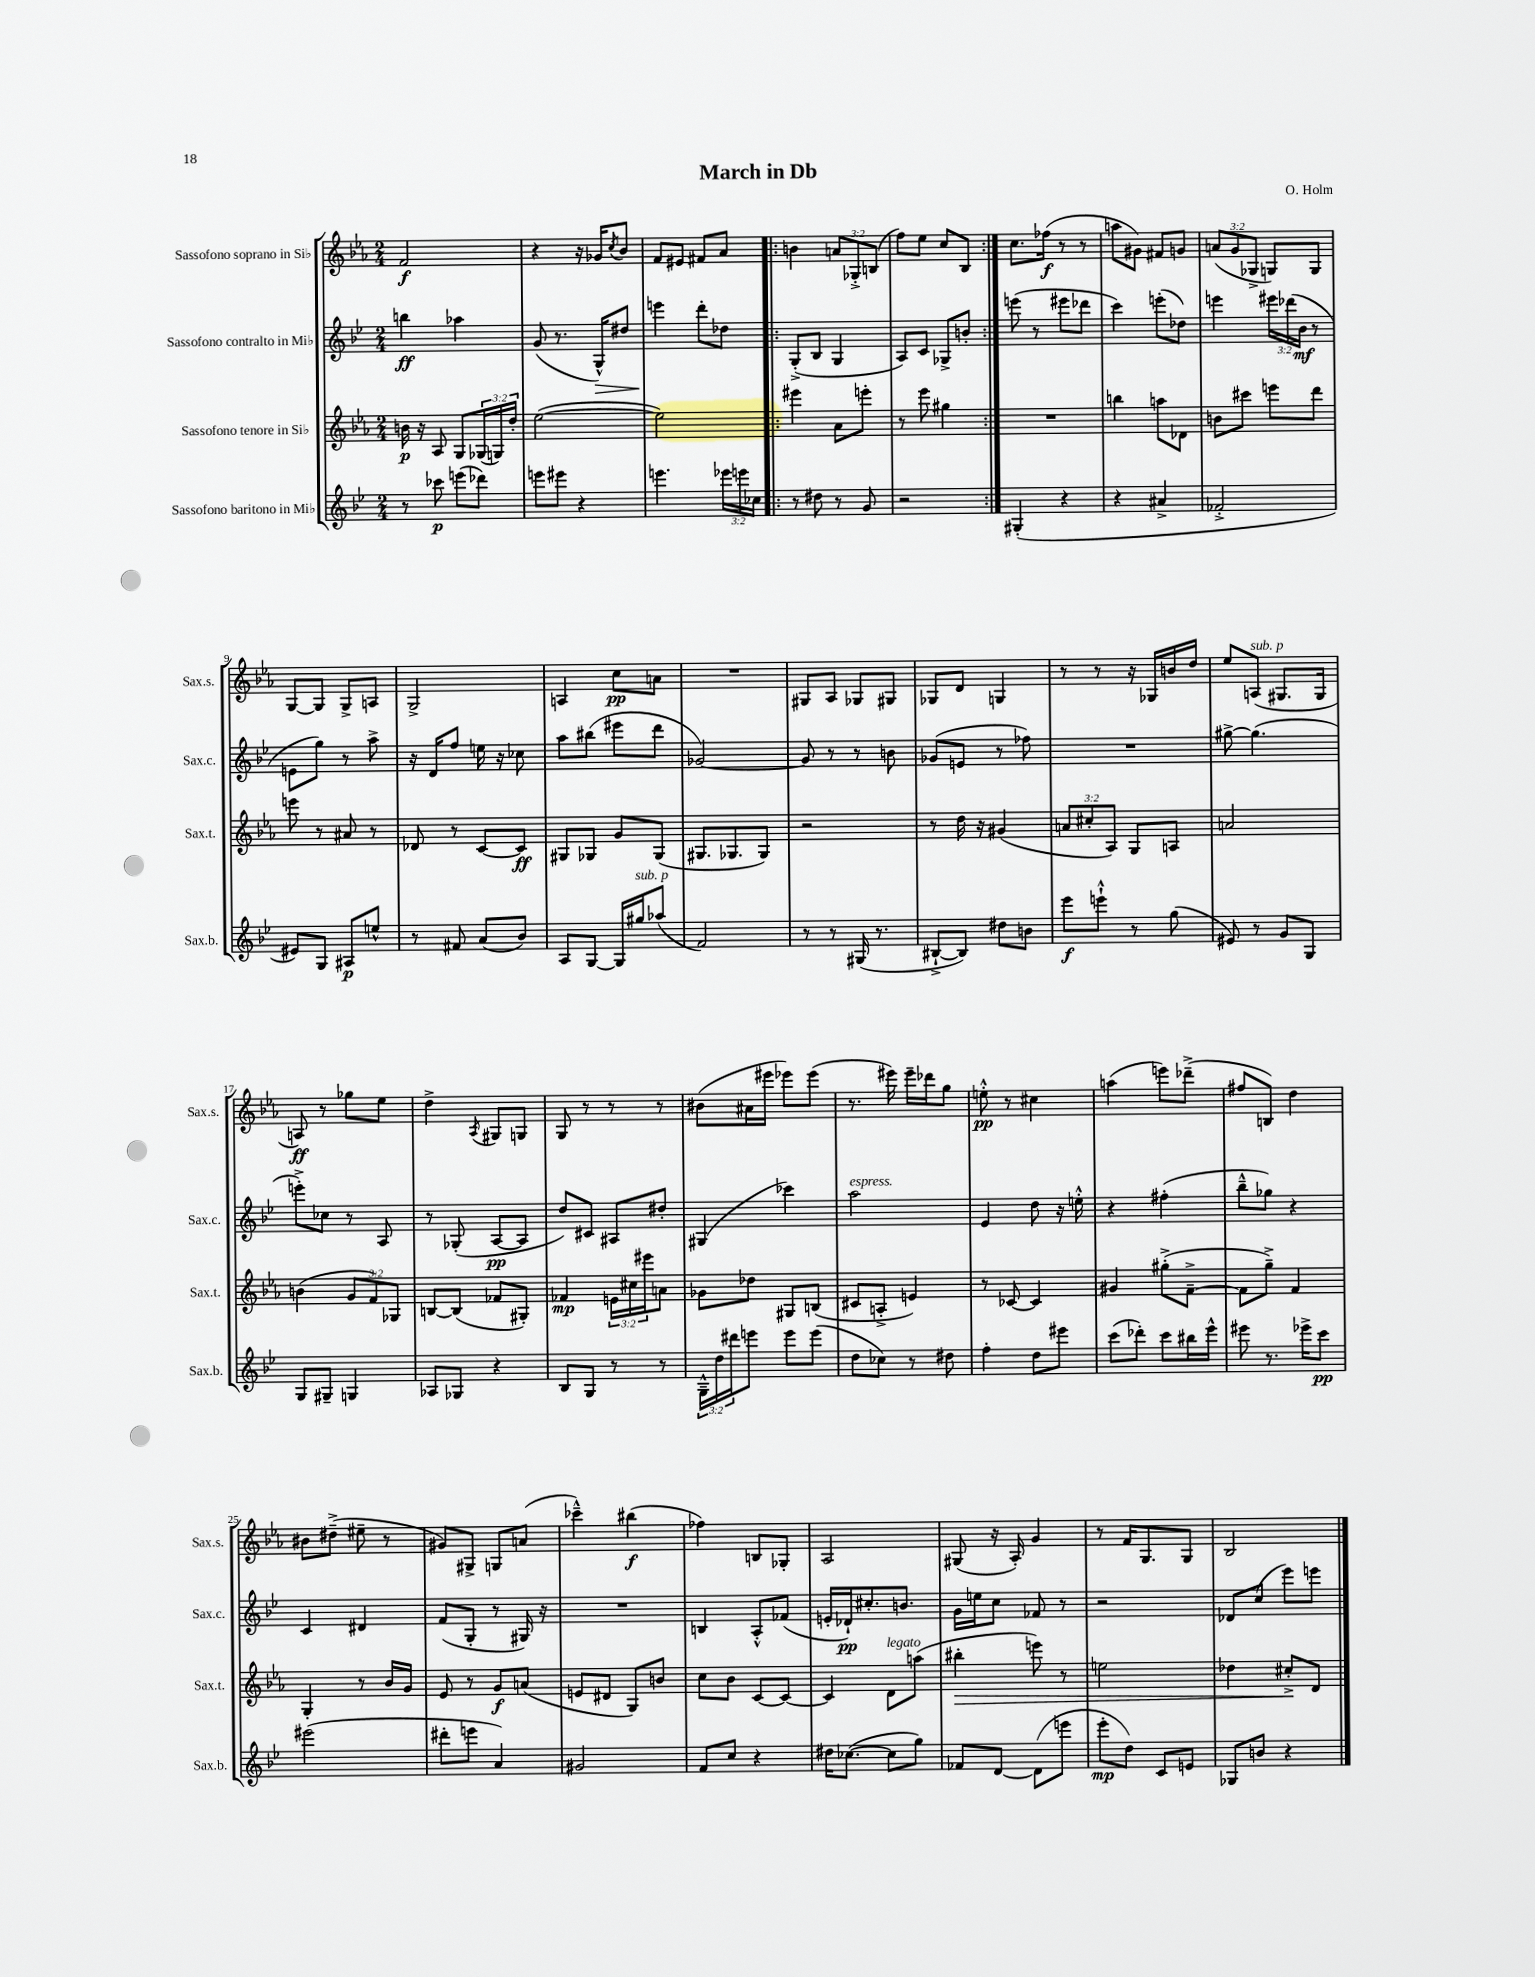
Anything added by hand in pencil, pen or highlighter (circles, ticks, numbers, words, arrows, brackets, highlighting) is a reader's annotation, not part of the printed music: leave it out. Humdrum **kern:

**kern	**dynam	**kern	**dynam	**kern	**dynam	**kern	**dynam
*part4	*part4	*part3	*part3	*part2	*part2	*part1	*part1
*staff4	*staff4	*staff3	*staff3	*staff2	*staff2	*staff1	*staff1
*I"Sassofono baritono in Mi♭	*	*I"Sassofono tenore in Si♭	*	*I"Sassofono contralto in Mi♭	*	*I"Sassofono soprano in Si♭	*
*I'Sax.b.	*	*I'Sax.t.	*	*I'Sax.c.	*	*I'Sax.s.	*
*clefG2	*	*clefG2	*	*clefG2	*	*clefG2	*
*k[b-e-]	*	*k[b-e-a-]	*	*k[b-e-]	*	*k[b-e-a-]	*
*M2/4	*	*M2/4	*	*M2/4	*	*M2/4	*
=1	=1	=1	=1	=1	=1	=1	=1
8r	.	16bn\	p	4bbn\	ff	2f/	f
.	.	16r	.	.	.	.	.
8ccc-X\	p	8A-/	.	.	.	.	.
(8eeen\L	.	8G/L	.	4aa-X\	.	.	.
8ddd-X\J)	.	(24G-X/L	.	.	.	.	.
.	.	24Gn/)	.	.	.	.	.
.	.	24dd'/JJ	.	.	.	.	.
=2	=2	=2	=2	=2	=2	=2	=2
8eeen\L	.	([2ee-\	.	(8g/	.	4r	.
8eee#X\J	.	.	.	8.r	.	.	.
4r	.	.	.	.	.	16r	.
!	!	!	!	!	!LO:HP:b	!	!
.	.	.	.	16G^^/KL)	>	16g-X/KL	.
.	.	.	.	.	.	8qcc/	.
.	.	.	.	8dd#X/J	.	8b-/J	.
=3	=3	=3	=3	=3	=3	=3	=3
4.eeen\	.	2ee-\])	.	4eeen\	.	8f/L	.
.	.	.	.	.	.	8e#X/J	.
.	.	.	.	8ddd'\L	]	8f#X/L	.
24eee-X\LL	.	.	.	8dd-X\J	.	8a-/J	.
24eeen\	.	.	.	.	.	.	.
24cc-X\JJ	.	.	.	.	.	.	.
=4!|:	=4!|:	=4!|:	=4!|:	=4!|:	=4!|:	=4!|:	=4!|:
8r	.	4eee#X\	.	(8G'^/L	.	4bn\	.
8dd#X\	.	.	.	8B-/J	.	.	.
8r	.	8a-\L	.	4G/	.	12an/L	.
.	.	.	.	.	.	12G-X'^/	.
8g/	.	8eeen'\J	.	.	.	.	.
.	.	.	.	.	.	(12Bn/J	.
=5	=5	=5	=5	=5	=5	=5	=5
2r	.	8r	.	8A/L)	.	8ff\L)	.
.	.	8eee-\	.	8c/J	.	8ee-\J	.
.	.	4gg#X\	.	8G-X^/L	.	8cc/L	.
.	.	.	.	8bn'/J	.	8B-/J	.
=6:|!	=6:|!	=6:|!	=6:|!	=6:|!	=6:|!	=6:|!	=6:|!
(4G#X'/	.	2r	.	(8eeen\	.	8.cc\L	.
.	.	.	.	8r	.	.	.
.	.	.	.	.	.	(16ff-X\Jk	f
4r	.	.	.	8eee#X\L	.	8r	.
.	.	.	.	8ddd-X\J	.	8r	.
=7	=7	=7	=7	=7	=7	=7	=7
4r	.	4bbn\	.	4ccc\)	.	8aan\L	.
.	.	.	.	.	.	8g#X\J)	.
4a#X^/	.	8aan\L	.	(8eeen'\L	.	8f#X/L	.
.	.	8d-X\J	.	8dd-X\J)	.	8gn/J	.
=8	=8	=8	=8	=8	=8	=8	=8
2f-X'^/	.	8bn\L	.	4eeen\	.	(12an/L	.
.	.	.	.	.	.	12g/	.
.	.	8ccc#X\J	.	.	.	.	.
.	.	.	.	.	.	12G-X^/J	.
.	.	8eeen\L	.	24eee#X\LL	.	8Gn/L)	.
.	.	.	.	(24ddd-X\	.	.	.
.	.	.	.	24b-\JJ	mf	.	.
.	.	8ddd\J	.	8r	.	8G/J	.
!!LO:LB:g=z
=9	=9	=9	=9	=9	=9	=9	=9
8e#X/L)	.	8eeen\	.	8en\L	.	[8G/L	.
8G/J	.	8r	.	8gg\J)	.	8G/J]	.
8A#X/L	p	8a#X/	.	8r	.	8G^/L	.
8een^^/J	.	8r	.	8aa^\	.	8An/J	.
=10	=10	=10	=10	=10	=10	=10	=10
8r	.	8d-X/	.	16r	.	2G^/	.
.	.	.	.	16d/KL	.	.	.
8f#X/	.	8r	.	8ff/J	.	.	.
(8a/L	.	[8c/L	.	16een\	.	.	.
.	.	.	.	16r	.	.	.
8b-/J)	.	8c/J]	ff	8cc-X\	.	.	.
=11	=11	=11	=11	=11	=11	=11	=11
8A/L	.	8G#X/L	.	8aa\L	.	4An/	.
[8G/J	.	8G-X/J	.	(8bb#X\J	.	.	.
16G/LL]	.	8g/L	.	8eee#X\L	.	8cc\L	pp
!LO:TX:a:i:t=sub. p	!	!	!	!	!	!	!
16gg#X/J	.	.	.	.	.	.	.
(8aa-X/J	.	(8G-/J	.	8ddd\J	.	8an\J	.
=12	=12	=12	=12	=12	=12	=12	=12
2f/)	.	8.G#X/L	.	[2g-X/)	.	2r	.
.	.	8.G-X/	.	.	.	.	.
.	.	8G-/J)	.	.	.	.	.
=13	=13	=13	=13	=13	=13	=13	=13
8r	.	2r	.	8g-/]	.	8G#X/L	.
8r	.	.	.	8r	.	8A-/J	.
(16G#X/	.	.	.	8r	.	8G-X/L	.
8.r	.	.	.	.	.	.	.
.	.	.	.	8bn\	.	8G#X/J	.
=14	=14	=14	=14	=14	=14	=14	=14
[8B#X`^/L	.	8r	.	(8g-X/L	.	8G-X/L	.
8B#/J])	.	16dd\	.	8en/J	.	8d/J	.
.	.	16r	.	.	.	.	.
8dd#X\L	.	(4g#X/	.	8r	.	4Gn/	.
8bn\J	.	.	.	8ff-X\)	.	.	.
=15	=15	=15	=15	=15	=15	=15	=15
8eee-\L	f	12an/L	.	2r	.	8r	.
.	.	12cc#X'/	.	.	.	.	.
8eeen`^^\J	.	.	.	.	.	8r	.
.	.	12A-/J)	.	.	.	.	.
8r	.	8G/L	.	.	.	16r	.
.	.	.	.	.	.	16G-X/LL	.
(8gg\	.	8An/J	.	.	.	16bn/	.
.	.	.	.	.	.	16dd/JJ	.
=16	=16	=16	=16	=16	=16	=16	=16
8e#X/)	.	2an/	.	[8gg#X^\	.	8ee-/L	.
!	!	!	!	!	!	!LO:TX:a:i:t=sub. p	!
8r	.	.	.	(4.gg#\]	.	(8An/J	.
8g/L	.	.	.	.	.	8.G#X/L	.
8G/J	.	.	.	.	.	.	.
.	.	.	.	.	.	16G#/Jk	.
!!LO:LB:g=z
=17	=17	=17	=17	=17	=17	=17	=17
8G/L	.	(4bn\	.	8eeen'^\L)	.	8An/)	ff
8G#X~/J	.	.	.	8cc-X\J	.	8r	.
4Gn/	.	12g/L	.	8r	.	8gg-X\L	.
.	.	12f/)	.	.	.	.	.
.	.	.	.	8A/	.	8ee-\J	.
.	.	12G-X/J	.	.	.	.	.
=18	=18	=18	=18	=18	=18	=18	=18
8A-X/L	.	[8Bn/L	.	8r	.	4dd^\	.
8G-X/J	.	(8B/J]	.	(8G-X'/	.	.	.
.	.	.	.	.	.	8qA-/	.
4r	.	8f-X/L	.	[8A/L	pp	8G#X/L	.
.	.	8G#X'/J)	.	8A/J]	.	8Gn/J	.
=19	=19	=19	=19	=19	=19	=19	=19
8B-/L	.	4f-X/	mp	8dd/L)	.	8G/	.
8G/J	.	.	.	8c#X/J	.	8r	.
8r	.	24en\LL	.	8A#X/L	.	8r	.
.	.	24cc#X\	.	.	.	.	.
.	.	24eee#X\J	.	.	.	.	.
8r	.	8an\J	.	8dd#X'/J	.	8r	.
=20	=20	=20	=20	=20	=20	=20	=20
24G~^^\LL	.	8g-X\L	.	(4G#X/	.	(8b#X\L	.
24dd\	.	.	.	.	.	.	.
24ddd#X\J	.	.	.	.	.	.	.
8eeen\J	.	8dd-X\J	.	.	.	16a#X\L	.
.	.	.	.	.	.	16eee#X\JJ	.
8eee\L	.	8G#X/L	.	4ccc-X\)	.	8eee-X\L)	.
(8eee\J	.	(8Bn/J	.	.	.	(8eee-\J	.
=21	=21	=21	=21	=21	=21	=21	=21
!	!	!	!	!LO:TX:a:i:t=espress.	!	!	!
8dd\L	.	8c#X/L	.	2aa\	.	8.r	.
8cc-X\J)	.	8An'^/J	.	.	.	.	.
.	.	.	.	.	.	16eee#X\)	.
8r	.	4en/)	.	.	.	16eee#~\LL	.
.	.	.	.	.	.	16ddd-X\J	.
8dd#X\	.	.	.	.	.	8gg\J	.
=22	=22	=22	=22	=22	=22	=22	=22
4ff'\	.	8r	.	4e-/	.	8een'^^\	pp
.	.	[8c-X/	.	.	.	8r	.
8dd\L	.	4c-/]	.	8dd\	.	4cc#X\	.
8eee#X\J	.	.	.	16r	.	.	.
.	.	.	.	16een'^^\	.	.	.
=23	=23	=23	=23	=23	=23	=23	=23
(8ccc\L	.	4g#X/	.	4r	.	(4aan\	.
8ddd-X'\J)	.	.	.	.	.	.	.
8ccc\L	.	(8gg#X'^\L	.	(4ff#X'\	.	8eeen\L)	.
16bb#X\L	.	[8f~^\J	.	.	.	(8ddd-X~^\J	.
16eee-^^\JJ	.	.	.	.	.	.	.
=24	=24	=24	=24	=24	=24	=24	=24
8eee#X\	.	8f\L]	.	8bb-~^^\L	.	8ff#X/L	.
8.r	.	8gg~^\J)	.	8gg-X\J)	.	8Bn/J)	.
.	.	4f/	.	4r	.	4dd\	.
16eee-X^\KL	.	.	.	.	.	.	.
8ccc\J	pp	.	.	.	.	.	.
!!LO:LB:g=z
=25	=25	=25	=25	=25	=25	=25	=25
(2eee#X\	.	4G'/	.	4c/	.	8b#X\L	.
.	.	.	.	.	.	(8dd#X~^\J	.
.	.	8r	.	4d#X/	.	8ee#X~\	.
.	.	16b-/LL	.	.	.	8r	.
.	.	16g/JJ	.	.	.	.	.
=26	=26	=26	=26	=26	=26	=26	=26
8ddd#X'\L	.	8e-/	.	(8f/L	.	8g#X/L)	.
8eeen\J	.	8r	.	8G'/J	.	8G#X^/J	.
4a/)	.	8g/L	f	8r	.	8Gn/L	.
.	.	(8an/J	.	16G#X/)	.	(8an/J	.
.	.	.	.	16r	.	.	.
=27	=27	=27	=27	=27	=27	=27	=27
2g#X/	.	8en/L	.	2r	.	4ccc-X~^^\)	.
.	.	8d#X/J	.	.	.	.	.
.	.	8G/L)	.	.	.	(4bb#X\	f
.	.	8bn/J	.	.	.	.	.
=28	=28	=28	=28	=28	=28	=28	=28
8f/L	.	8cc\L	.	4Bn/	.	4ff-X\)	.
8cc/J	.	8b-\J	.	.	.	.	.
4r	.	[8c/L	.	8A'^^/L	.	8Bn/L	.
.	.	8c/J_	.	(8f-X/J	.	8G-X'/J	.
=29	=29	=29	=29	=29	=29	=29	=29
16dd#X\KL	.	4c/]	.	16en'/LL	.	2A-/	.
([8.cc-X\J	.	.	.	16d-X`/J)	pp	.	.
.	.	.	.	8.cc#X'/	.	.	.
!	!	!LO:TX:a:i:t=legato	!	!	!	!	!
8cc-\L]	.	8d\L	.	.	.	.	.
.	.	.	.	8.bn/J	.	.	.
8gg\J)	.	(8aan\J	.	.	.	.	.
=30	=30	=30	=30	=30	=30	=30	=30
!	!	!	!LO:HP:b	!	!	!	!
8f-X/L	.	4bb#X'\	>	16g\LL	.	(8G#X/	.
.	.	.	.	16een\J	.	.	.
[8d/J	.	.	.	8cc\J	.	16r	.
.	.	.	.	.	.	16A-'/)	.
(8d\L]	.	8eeen\)	.	8f-X/	.	4g/	.
8eeen\J	.	8r	.	8r	.	.	.
=31	=31	=31	=31	=31	=31	=31	=31
8eee-'\L	mp	2een\	.	2r	.	8r	.
8dd\J)	.	.	.	.	.	16f/KL	.
.	.	.	.	.	.	8.G/	.
8c/L	.	.	.	.	.	.	.
8en/J	.	.	.	.	.	8G/J	.
=32	=32	=32	=32	=32	=32	=32	=32
8G-X/L	.	4dd-X\	.	8d-X/L	.	2B-/	.
8bn/J	.	.	.	(8cc/J	.	.	.
4r	.	8cc#X'^/L	.	8eee-\L)	.	.	.
.	.	8d/J	]	8eeen\J	.	.	.
==	==	==	==	==	==	==	==
*-	*-	*-	*-	*-	*-	*-	*-
